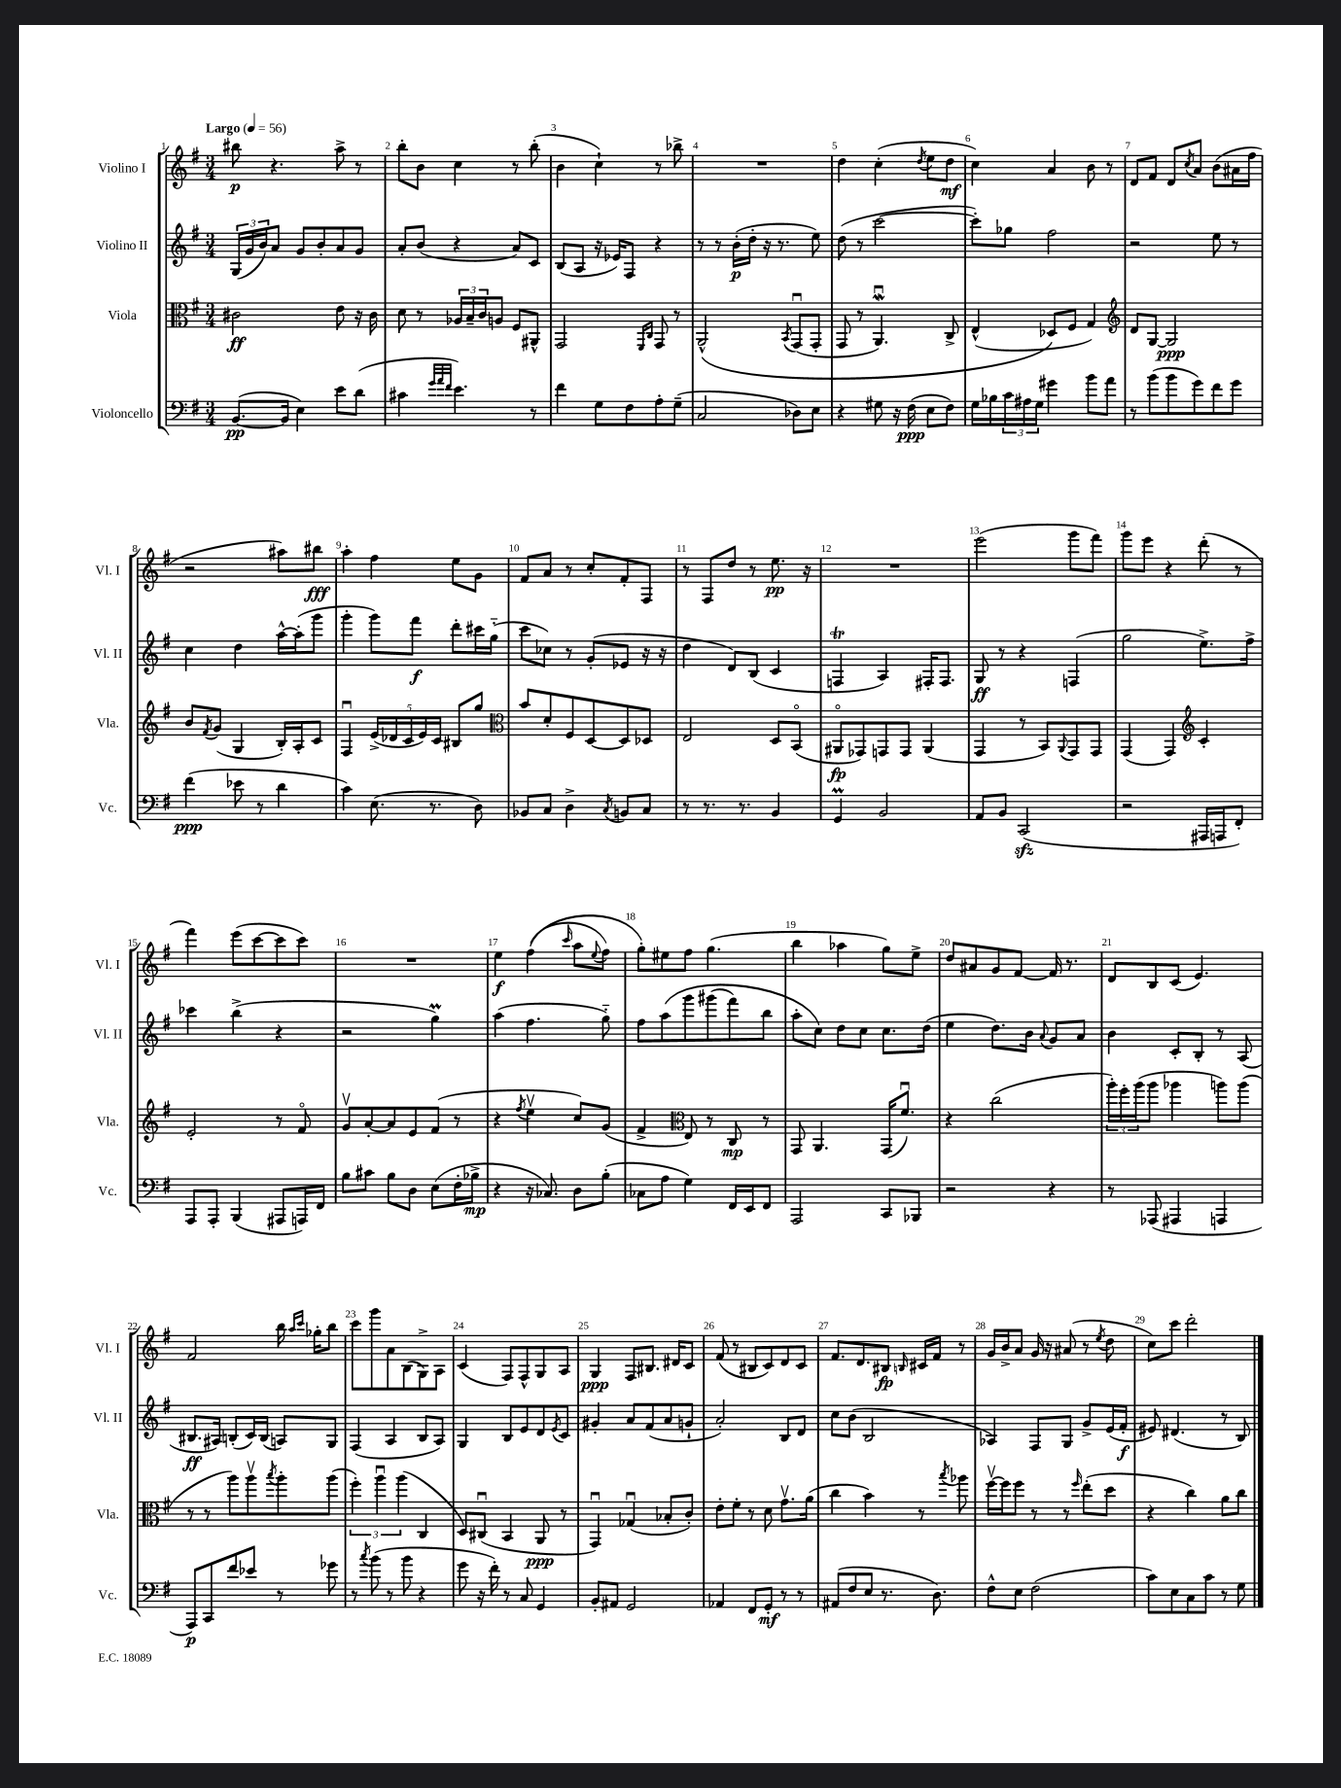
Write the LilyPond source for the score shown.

<<
\new StaffGroup <<
\new Staff = "s0" \with { instrumentName = "Violino I" shortInstrumentName = "Vl. I" } {
    \clef treble \key g \major \numericTimeSignature \time 3/4 \tempo "Largo" 4 = 56
    bis''8\p r4. a''8-> r8 |
    b''8-. b'8 c''4 r8 b''8-.( |
    b'4 c''4-!) r8 bes''8-> |
    R2. |
    d''4 c''4-.( \acciaccatura { d''8 } e''8 d''8\mf |
    c''4) a'4 b'8 r8 |
    d'8 fis'8 d'8 \acciaccatura { c''8 } a'8 b'8( ais'16 fis''16 |
    r2 ais''8) bis''8\fff |
    a''4-. fis''4 e''8 g'8 |
    fis'8 a'8 r8 c''8-. fis'8-. fis8 |
    r8 fis8 d''8 r8 e''8.\pp r16 |
    R2. |
    e'''2( g'''8 fis'''8) |
    g'''8 e'''8 r4 d'''8-.( r8 |
    fis'''4) e'''8( c'''8~ c'''8 c'''8) |
    R2. |
    e''4\f fis''4(\( \grace { c'''16 } a''8 \appoggiatura { e''8 } fis''8) |
    g''8-.\) eis''8 fis''8 g''4.( |
    b''4 aes''4 g''8) e''8-> |
    d''8 ais'8 g'8 fis'8~ fis'16 r8. |
    d'8 b8 c'8( e'4.) |
    fis'2 b''16 \grace { a''16 c'''16 } ges''16-. b''8 |
    c'''8 g'''8 a'8 b8( g8->) a8 |
    c'4( fis8) fis8-^ g8 a8 |
    g4\ppp fis8 bis8. dis'16 c'8 |
    fis'8( r8 bis8 c'8) d'8 c'8 |
    fis'8. d'8. bis8\fp \grace { b16 } cis'16 fis'16 r8 |
    g'16 b'16-> a'8 g'16 r16 ais'8( r8 \acciaccatura { e''8 } d''8 |
    c''8) c'''8 d'''2-. \bar "|." |
}
\new Staff = "s1" \with { instrumentName = "Violino II" shortInstrumentName = "Vl. II" } {
    \clef treble \key g \major \numericTimeSignature \time 3/4
    \tuplet 3/2 { g16( g'16 b'16) } a'8 g'8 b'8-. a'8 g'8 |
    a'8-. b'8( r4 a'8) c'8 |
    b8( a8 r16 ees'16) fis8 r4 |
    r8 r8 b'16-.\p( d''16-. r16 r8. e''8) |
    d''8( r8 c'''2~ |
    c'''8-.) ges''8 fis''2 |
    r2 e''8 r8 |
    c''4 d''4 a''16~-^ a''16-.( g'''8 |
    g'''4-. g'''8) fis'''8\f d'''8-. cis'''16 g''16-_( |
    c'''8 ces''8) r8 g'8-.( ees'8 r16 r16 |
    d''4 d'8) b8( c'4 |
    f4\trill a4) fis16-. fis8. |
    g8\ff r8 r4 f4( |
    g''2 e''8.->) fis''16-> |
    ces'''4 b''4->( r4 |
    r2 g''4\prall) |
    a''4( fis''4. g''8-_) |
    fis''8 a''8\( g'''8 gis'''8( fis'''8) b''8 |
    a''8-. c''8\) d''8 c''8 c''8. d''16( |
    e''4 d''8.) b'16 \appoggiatura { a'8 } g'8 a'8 |
    b'4 c'8-. b8-. r8 a8( |
    bis8.\ff ais16) b8-.( c'16) b16( a8) g8 |
    fis4( a4 b8 a8) |
    g4 b8 e'8 d'8 \acciaccatura { e'8 } c'8 |
    gis'4-. a'8 fis'8( a'8 g'8-! |
    a'2-.) b8 d'8 |
    c''8 b'8( b2 |
    aes4) fis8 g8 g'8-> e'16( fis'16-.\f |
    eis'8) dis'4.( r8 b8) \bar "|." |
}
\new Staff = "s2" \with { instrumentName = "Viola" shortInstrumentName = "Vla." } {
    \clef alto \key g \major \numericTimeSignature \time 3/4
    cis'2\ff e'8 r16 cis'16 |
    d'8 r8 \tuplet 3/2 { aes16 b16-- c'16 } a8 fis8 ais,8-^ |
    g,2 \grace { fis,16 c16 } g,8 r8 |
    a,2-^\( \acciaccatura { b,8 } g,8\downbow( g,8-. |
    g,8 r8 a,4.\downbow\mordent) c8-> |
    e4-^( des8\) fis8 g4) |
    \clef treble d'8 g8~ g2\ppp |
    b'8 \acciaccatura { fis'8 } g'8( g4 b16-.) a16-. c'8 |
    fis4\downbow \tuplet 5/4 { e'16->( des'16 c'16 e'16) c'16 } bis8 g''8 |
    \clef alto b'8 d'8-. fis8 d8~ d8 des8 |
    e2 d8 b,8\flageolet( |
    ais,8\flageolet\fp ges,8) g,8 g,8 ais,4( |
    g,4 r8 b,8) \appoggiatura { a,8 } g,8 g,8 |
    g,4( g,4) \clef treble c'4-. |
    e'2-. r8 fis'8\flageolet |
    g'8\upbow a'8~-. a'8 e'8 fis'8( r8 |
    r4 \acciaccatura { fis''8 } e''4\upbow c''8) g'8( |
    fis'4-> \clef alto e8) r8 c8\mp r8 |
    g,8 a,4. g,16( fis'8.\downbow) |
    r4 c''2( |
    \tuplet 3/2 { a''16-.) fis''16-. a''16( } a''8 aes''4 a''8) a''8( |
    r8 r8 a''8) a''8\upbow \acciaccatura { b''8 } a''8-. a''8( |
    \tuplet 3/2 { fis''4-.) a''4\downbow a''4( } c4 |
    d8) cis8\downbow( b,4 a,8\ppp r8 |
    g,4\downbow) ges4\downbow( bes8-. c'8-.) |
    e'8-. fis'8-. r8 d'8 g'8.\upbow a'16( |
    c''4 b'4) r8 \acciaccatura { b''8 } aes''8 |
    fis''16~\upbow fis''16 fis''8 r8 r8 \grace { fis''16 } e''8-.( d''8 |
    r4 c''4) a'8 c''8 \bar "|." |
}
\new Staff = "s3" \with { instrumentName = "Violoncello" shortInstrumentName = "Vc." } {
    \clef bass \key g \major \numericTimeSignature \time 3/4
    b,8.~\pp( b,16 e4) e'8 d'8( |
    cis'4 \grace { g'32 a'32 fis'32 } e'4.) r8 |
    fis'4 g8 fis8 a8-. g8--( |
    c2 des8) e8 |
    r4 gis8 r16 fis16\ppp( e8 fis8) |
    g16 bes16 \tuplet 3/2 { c'16 ais16 g16 } gis'4 b'8 a'8 |
    r8 b'8( b'8 g'8) fis'8 g'8 |
    fis'4\ppp( ees'8 r8 d'4 |
    c'4) e8.( r8. d8) |
    bes,8 c8 d4-> \acciaccatura { c8 } b,8 c8 |
    r8 r8. r8. b,4 |
    g,4\prall b,2 |
    a,8 b,8 c,2\sfz( |
    r2 ais,,16 a,,16 fis,8-.) |
    a,,8 a,,8-. b,,4( ais,,8 a,,16) fis,16 |
    b8 cis'8 b8 d8 e8( fis16-. bes16->\mp |
    r4 r16 ces8.) d8 b8-.( |
    ces8 a8 g4) fis,16 e,16 fis,8 |
    a,,2 c,8 bes,,8 |
    r2 r4 |
    r8 aes,,8( ais,,4 a,,4 |
    a,,8\p) c,8 fis'8 ees'8 r8 ges'8 |
    r8 \acciaccatura { c''8 } b'8( r8 b'8 r4 |
    g'8 r16 fis'16-.) r8 c8 g,4 |
    b,8-. ais,8 g,2 |
    aes,4 fis,8 g,8-.\mf r8 r8 |
    ais,8( fis8 e8 r8. d8.) |
    fis8-^ e8 fis2( |
    c'8) e8 c8 c'8 r8 g8 \bar "|." |
}
>>
>>
\layout { \context { \Score \override BarNumber.break-visibility = ##(#f #t #t) barNumberVisibility = #all-bar-numbers-visible } }
